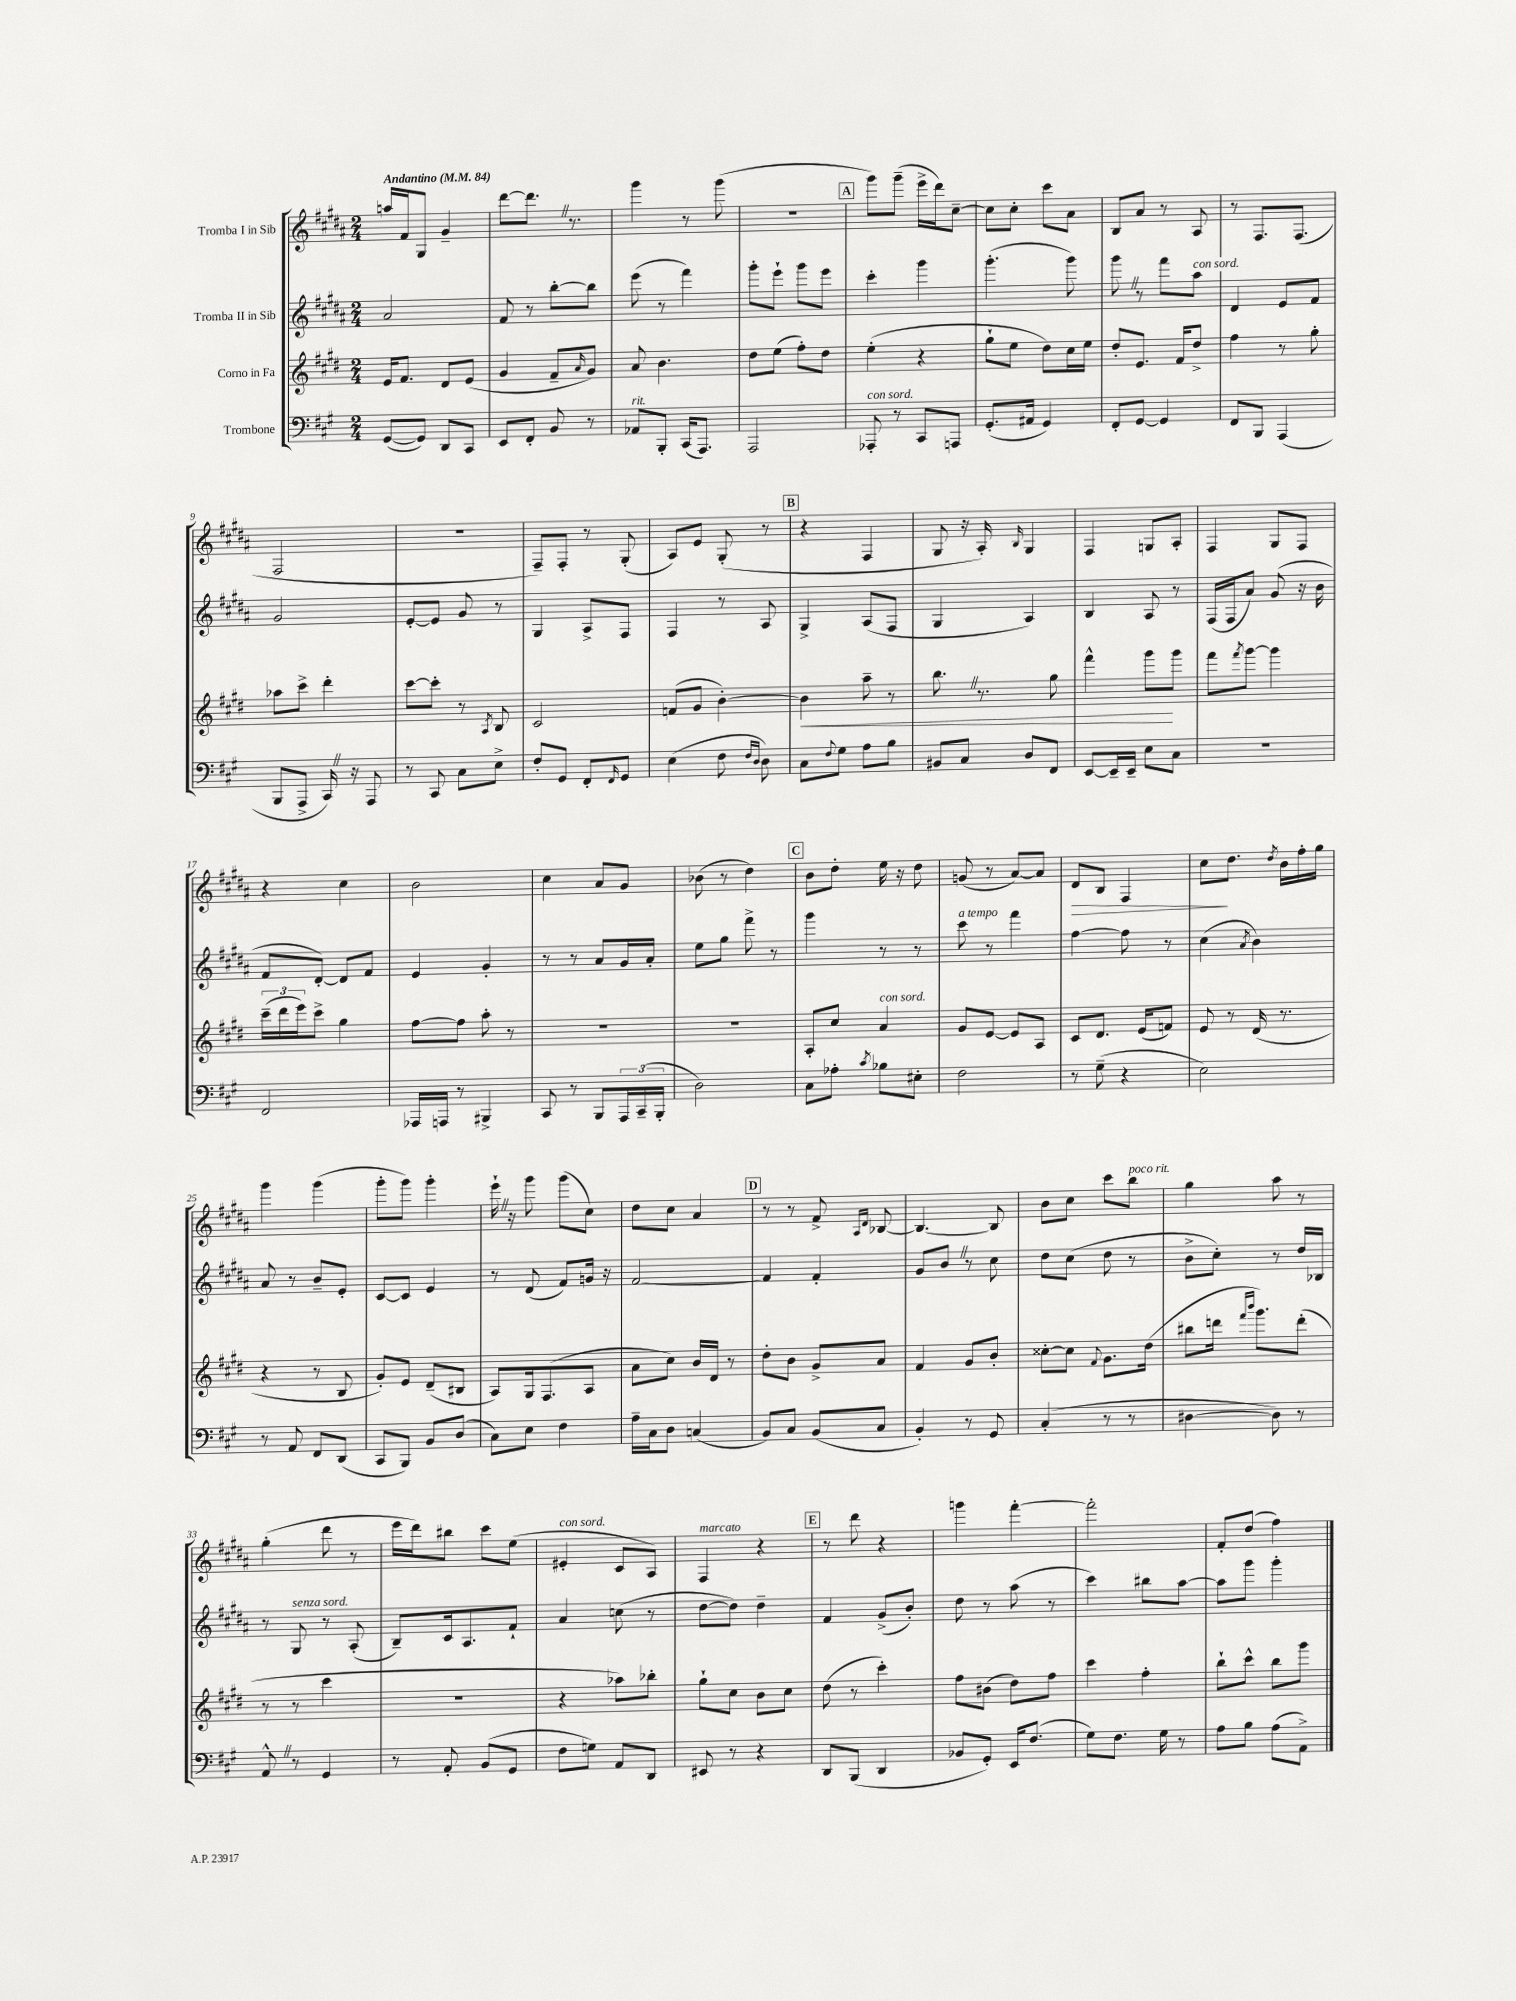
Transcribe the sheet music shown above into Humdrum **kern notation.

**kern	**kern	**kern	**kern
*staff4	*staff3	*staff2	*staff1
*clefF4	*clefG2	*clefG2	*clefG2
*k[f#c#g#]	*k[f#c#g#d#]	*k[f#c#g#d#a#]	*k[f#c#g#d#a#]
*M2/4	*M2/4	*M2/4	*M2/4
*MM84	*MM84	*MM84	*MM84
([8GG#	16e	2a#	16aa
.	8.f#	.	16f#
8GG#])	.	.	8G#
8DD	8d#	.	4g#~
8CC#	(8e	.	.
=	=	=	=
8EE	4g#	8f#	[8ddd#
8FF#'	.	8r	8.ddd#]
8BB	8f#~	[8bb'	.
.	.	.	8.r
.	16qqa	.	.
8r	8g#)	8bb]	.
=	=	=	=
8AA-	8a	(8eee	4ggg#
8BBB'	4.b	8r	.
(16CC#	.	4fff#)	8r
8.AAA)	.	.	.
.	.	.	(8ggg#
=	=	=	=
2AAA	8dd#	8ggg#'	2r
.	(8ee	8eee`	.
.	8ff#')	8ggg#	.
.	8dd#	8eee	.
=	=	=	=
8AAA-'	(4ee'	4ccc#'	8ggg#)
8r	.	.	(8ggg#~
8CC#	4r	4ggg#	16eee^
.	.	.	16ddd#)
8AAA	.	.	[8cc#~
=	=	=	=
(8.GG#'	8gg#`	(4.ggg#'	8cc#]
.	8ee	.	8cc#'
16AA#	.	.	.
4GG#)	8dd#)	.	8ccc#
.	16cc#	8ggg#)	8a#
.	16ee	.	.
=	=	=	=
8FF#'	8dd#'	8ggg#	8B
[8GG#	8.e	8r	8a#
4GG#]	.	8fff#	8r
.	16f#	.	.
.	8dd#^	8aa#	8A#
=	=	=	=
8FF#	4ff#	4d#	8r
8BBB	.	.	8.F#
(4AAA	8r	8e	.
.	.	.	(8.F#
.	8gg#'	8f#	.
=	=	=	=
8BBB	8aa-	2g#	2F#
8AAA^	8ccc#^	.	.
16CC#)	4ddd#'	.	.
16r	.	.	.
8AAA	.	.	.
=	=	=	=
8r	[8ccc#	[8e'	2r
8CC#	8ccc#']	8e]	.
8C#	8r	8g#	.
.	8qA	.	.
8E^	8B	8r	.
=	=	=	=
8F#'	2c#	4G#	8F#~)
8GG#	.	.	8F#'
8FF#'	.	8A#^	8r
16qqFF#	.	.	.
8GG#	.	8F#	(8G#'
=	=	=	=
(4E	(8f	4F#	8A#)
.	8g#	.	8e
8F#	[4b')	8r	(8G#'
16qqF#	.	.	.
16qqD	.	.	.
8D)	.	8A#	8r
=	=	=	=
8C#	4b]	4G#^	4r
8qqF#	.	.	.
8G#	.	.	.
8A	8aa~	(8A#	4F#
8B	8r	8F#	.
=	=	=	=
8BB#	8.bb	4G#	8G#
8C#	.	.	16r
.	8.r	.	16A#')
.	.	.	16qqB
8D	.	4A#)	4G#
8FF#	8gg#	.	.
=	=	=	=
[8EE	4fff#^^	4B	4F#
16EE~]	.	.	.
16EE~	.	.	.
8E	8ggg#	8A#	8G
8C#	8ggg#	8r	8A#'
=	=	=	=
2r	8fff#	(16F#	4F#
.	.	16F#	.
.	8qfff#	.	.
.	[8ggg#	8a#)	.
.	4ggg#]	(8g#	8G#
.	.	16r	8F#
.	.	16b	.
=	=	=	=
2FF#	(24ccc#~	8f#	4r
.	24ddd#	.	.
.	24eee)	.	.
.	8ccc#^	[8d#')	.
.	4gg#	8d#]	4cc#
.	.	8f#	.
=	=	=	=
16AAA-	[8ff#	4e	2b
16AAA	.	.	.
8r	8ff#]	.	.
4BBB#^	8aa'	4g#'	.
.	8r	.	.
=	=	=	=
8CC#	2r	8r	4cc#
8r	.	8r	.
8BBB	.	8a#	8a#
24AAA	.	16g#	8g#
(24CC#~	.	.	.
.	.	16a#'	.
24BBB'	.	.	.
=	=	=	=
2D)	2r	8ee	(8b-
.	.	8gg#	8r
.	.	8fff#^	4dd#)
.	.	8r	.
=	=	=	=
8C#	8A'	4ggg#	8b
8A-'	8cc#	.	8dd#'
8qc#	.	.	.
8B-	4a	8r	16ee
.	.	.	16r
8E#'	.	8r	8dd#
=	=	=	=
2F#	8g#	8ccc#	(8g
.	[8e	8r	8r
.	8e]	4fff#	[8a#)
.	8A	.	8a#]
=	=	=	=
8r	8c#	[4ff#	8d#
(8G#~	8.d#	.	8B
4r	.	8ff#]	4F#
.	(16e	.	.
.	8f)	8r	.
=	=	=	=
2E)	8e	(4cc#	8cc#
.	8r	.	8.dd#
.	.	8qa#	.
.	(16d#	4b)	.
.	.	.	8qdd#
.	8.r	.	16b
.	.	.	16ff#'
.	.	.	16gg#
=	=	=	=
8r	4r	8a#	4ggg#
8AA	.	8r	.
8FF#	8r	8b~	(4ggg#
(8DD	8B	8e'	.
=	=	=	=
8CC#	8g#')	[8c#	8ggg#'
8BBB)	8e	8c#]	8ggg#)
8BB	(8d#~	4e	4ggg#'
(8D	8B#	.	.
=	=	=	=
8C#)	8A)	8r	16eee`
.	.	.	16r
8E	16G#	(8d#	8ggg#
.	(8.F#	.	.
4F#	.	8f#)	(8ggg#
.	8A	16g	8cc#)
.	.	16r	.
=	=	=	=
16A~	8a	[2f#	8dd#
16C#	.	.	.
8D	8cc#)	.	8cc#
(4C	16b	.	4a#
.	16d#	.	.
.	8r	.	.
=	=	=	=
8BB)	8dd#'	4f#]	8r
8C#	8b	.	8r
(8BB	8g#^	4f#'	8f#^
.	.	.	16qqA#
.	.	.	16qqd#
8C#	8a	.	[8B-
=	=	=	=
4BB')	4f#	8g#	4.B-_
.	.	8b	.
8r	8g#	8r	.
8GG#	8b'	8cc#	8B-]
=	=	=	=
(4C#'	[8cc##'	8dd#	8b
.	8cc##]	(8cc#	8cc#
.	8qqf#	.	.
8r	8.g#	8dd#	8ccc#
8r	.	8r	8bb
.	(16dd#	.	.
=	=	=	=
[4D#	8bb#	8b^	4gg#
.	16ddd	8cc#')	.
.	16qqfff#	.	.
.	16qqbbb	.	.
.	8.ggg#)	.	.
8D#])	.	8r	8aa#
8r	(8ddd'	16dd#	8r
.	.	16B-	.
=	=	=	=
8AA^^	8r	8r	(4gg#'
8r	8r	8G#	.
4GG#	4ccc#	8r	8ddd#
.	.	(8A#'	8r
=	=	=	=
8r	2r	8B~)	16eee
.	.	.	16ddd#)
8AA'	.	16c#	8bb#
.	.	8.A#	.
(8BB	.	.	8ccc#
8GG#	.	8f#`	(8ee
=	=	=	=
8F#	4r	4a#	4e#'
8G)	.	.	.
8AA	8aa-)	(8cc	8c#
8DD	8bb-'	8r	8A#)
=	=	=	=
8EE#	8gg#`	[8dd#	4F#
8r	8cc#	8dd#])	.
4r	8b	4dd#~	4r
.	8cc#	.	.
=	=	=	=
8DD	(8dd#	4f#	8r
(8BBB	8r	.	8ddd#
4DD	4ccc#')	(8g#^	4r
.	.	8b')	.
=	=	=	=
8BB-	8ff#	8dd#	4ggg
8GG#')	(8b#	8r	.
16EE	8dd#)	(8aa#	[4fff#'
(8.F#	.	.	.
.	8ff#	8r	.
=	=	=	=
8G#)	4ccc#	4ccc#)	2fff#']
8.F#	.	.	.
.	4ff#'	8bb#	.
16G#	.	.	.
8r	.	[8aa#	.
=	=	=	=
8A	8bb`	8aa#]	8f#'
8B	8ccc#^^	8ggg#	(8dd#
(8A	8bb	4ggg#'	4ff#)
8AA^)	8ggg#	.	.
==	==	==	==
*-	*-	*-	*-
